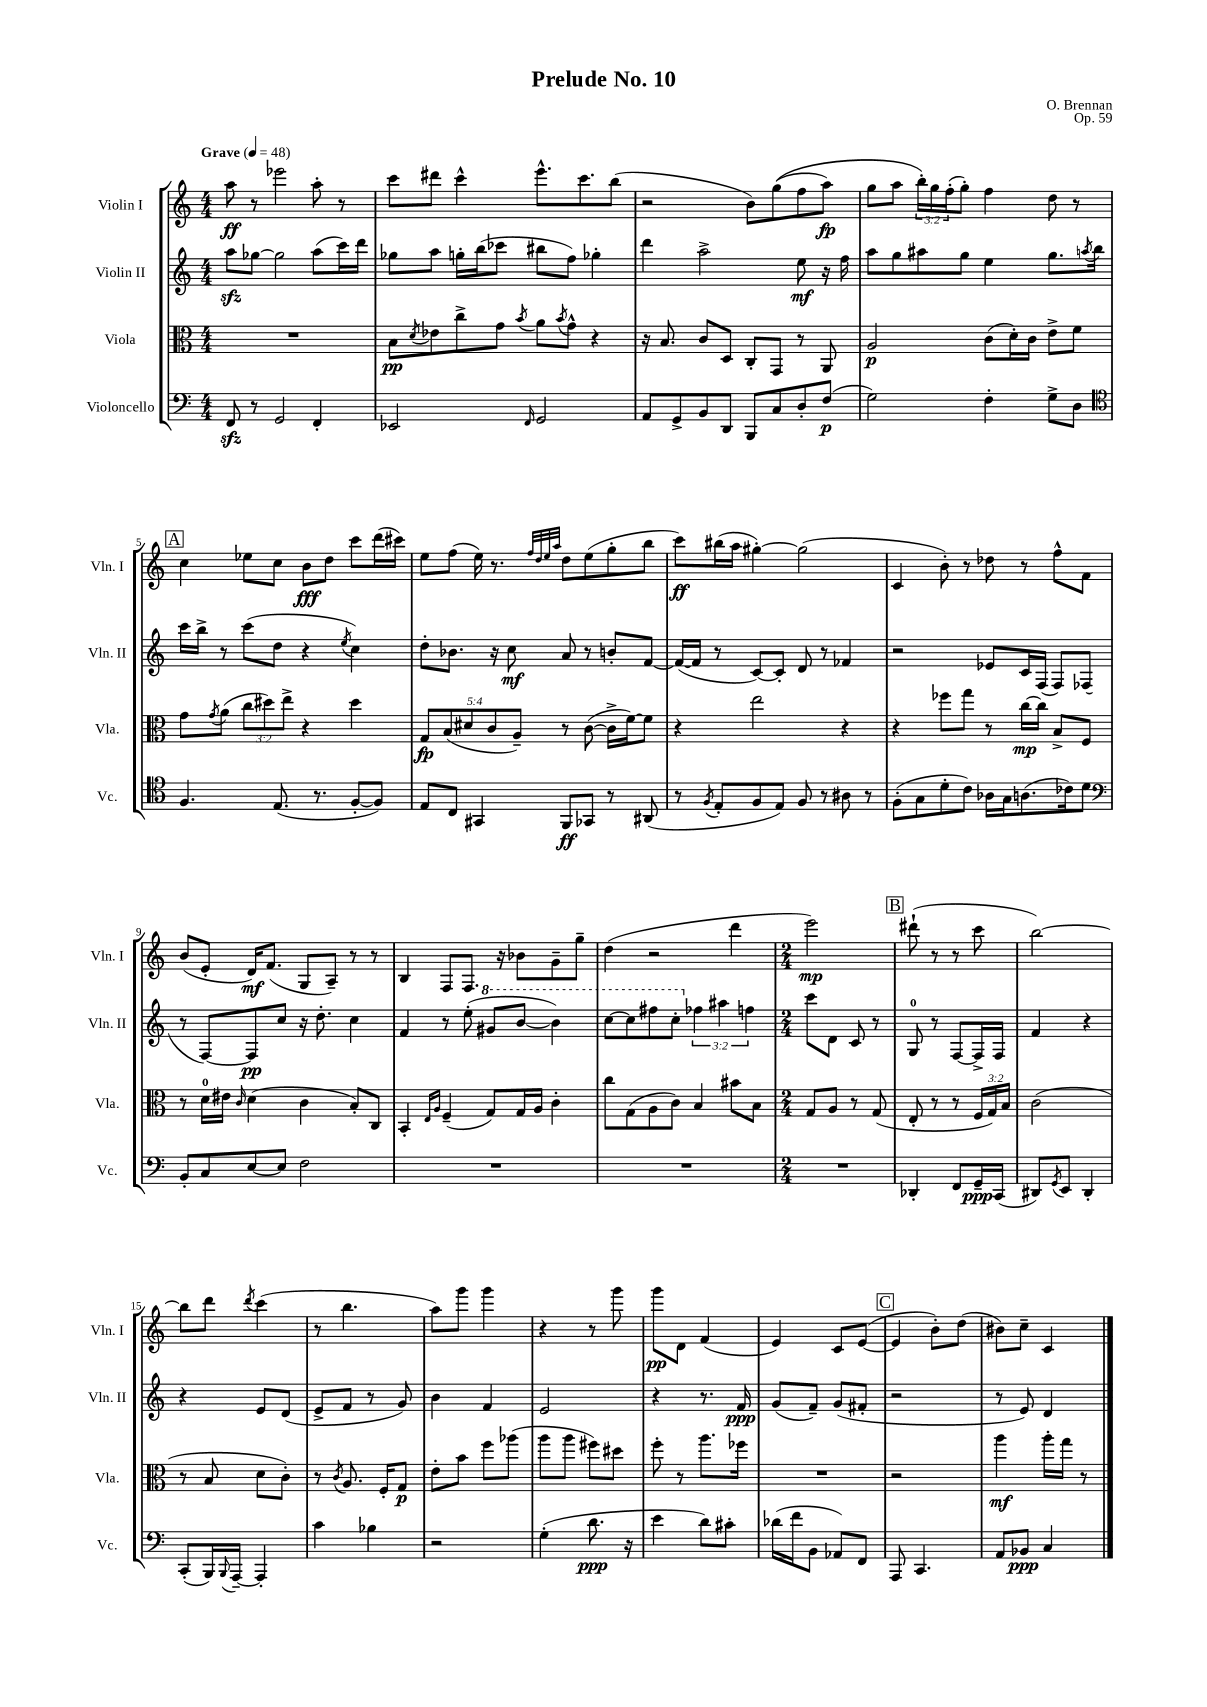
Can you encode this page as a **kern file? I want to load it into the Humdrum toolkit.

**kern	**kern	**kern	**kern
*staff4	*staff3	*staff2	*staff1
*clefF4	*clefC3	*clefG2	*clefG2
*k[]	*k[]	*k[]	*k[]
*M4/4	*M4/4	*M4/4	*M4/4
*MM48	*MM48	*MM48	*MM48
8FF/	1r	8aa\L	8aa\
8r	.	[8gg-\J	8r
2GG/	.	2gg-\]	2eee-\
4FF'/	.	(8aa\L	8aa'\
.	.	16ccc\L)	8r
.	.	16ddd\JJ	.
=	=	=	=
2EE-/	8B\L	8gg-\L	8ccc\L
.	8qd/	.	.
.	8e-\	8aa\J	8ddd#\J
.	8cc^\	16gg'\LL	4ccc^^\
.	.	(16bb\J	.
.	8g\J	8ccc-\J	.
16qqFF/	8qb/	.	.
2GG/	8a\L	8bb#\L	8.eee^^\L
.	8qb/	.	.
.	8g^^\J	8ff\J)	.
.	.	.	8.ccc\
.	4r	4gg-'\	.
.	.	.	(8bb\J
=	=	=	=
8AA/L	16r	4ddd\	2r
.	8.B/	.	.
8GG^/	.	.	.
8BB/	8c/L	2aa^\	.
8DD/J	8D/J	.	.
8BBB/L	8C'/L	.	8b\L)
8C/	8GG/J	.	&((8gg\
8D'/	8r	8ee\	8ff\
(8F/J	8AA/	16r	8aa\J)
.	.	16ff\	.
=	=	=	=
2G\)	2A/	8aa\L	8gg\L
.	.	8gg\	8aa\J
.	.	8aa#\	24bb'\LL&)
.	.	.	24gg\
.	.	.	(24ff'\J
.	.	8gg\J	8gg'\J)
4F'\	(8c\L	4ee\	4ff\
.	16d'\L)	.	.
.	16c\JJ	.	.
8G^\L	8e^\L	8.gg\L	8dd\
8D\J	8f\J	.	8r
.	.	8qaa/	.
.	.	16bb\Jk	.
=	=	=	=
*clefC4	*	*	*
4.F/	8g\L	16ccc\LL	4cc\
.	.	16bb^\JJ	.
.	8qg/	.	.
.	(8a\J	8r	.
.	12cc\L	(8ccc\L	8ee-\L
.	12dd#\)	.	.
(8.E/	.	8dd\J	8cc\J
.	12ee^\J	.	.
.	4r	4r	8b\L
8.r	.	.	.
.	.	.	8dd\J
.	.	8qee/	.
[8F'/L	4dd#\	4cc\)	8ccc\L
8F/]J)	.	.	(16ddd\L
.	.	.	16ccc#\JJ)
=	=	=	=
8E/L	10G/L	8dd'\L	8ee\L
.	(10B/	.	.
8C/J	.	8.b-\J	(8ff\J
.	10d#/	.	.
4GG#/	.	.	16ee\)
.	10c/	.	.
.	.	16r	8.r
.	.	8cc\	.
.	10A~/J)	.	.
.	.	.	32qqff/LLL
.	.	.	32qqdd/
.	.	.	32qqee/
.	.	.	32qqaa/JJJ
8FF/L	8r	8a/	8dd\L
8GG-/J	([8c\	8r	(8ee\
8r	16c^\]LL	8b'/L	8gg'\
.	[16f\J)	.	.
(8AA#/	8f\]J	[8f/J	8bb\J
=	=	=	=
8r	4r	(16f/_LL	8ccc\L)
.	.	16f/]JJ	.
8qF/	.	.	.
8E'/L	.	8r	(16bb#\L
.	.	.	16aa\JJ
8F/	2ee\	[8c/L)	[4gg#'\)
8E/J)	.	8c'/]J	.
8F/	.	8d/	(2gg#\]
8r	.	8r	.
8A#\	4r	4f-/	.
8r	.	.	.
=	=	=	=
(8F'\L	4r	2r	4c/
8G\	.	.	.
8d'\	8ff-\L	.	8b'\)
8c\J)	8gg\J	.	8r
16A-\LL	8r	8e-/L	8dd-\
16G\J	.	.	.
(8.A\	[16cc\LL	16c/L	8r
.	16cc\]JJ	(16F/JJ	.
.	8B^/L	8F/L)	8ff^^\L
16c-\k)	.	.	.
8d\J	8F/J	(8F-/J	8f\J
=	=	=	=
*clefF4	*	*	*
8BB'/L	8r	8r	(8b/L
8C/	16d\LL	[8F/L)	8e'/J
.	16e#\JJ	.	.
.	16qqc/	.	.
[8E/	(4d\	8F/]	16d/LK)
.	.	.	(8.f/J
8E/]J	.	8cc/J	.
2F\	4c\	16r	8G/L
.	.	8.dd'\	.
.	.	.	8A~/J)
.	8B'/L)	4cc\	8r
.	8C/J	.	8r
=	=	=	=
1r	4BB'/	4f/	4B/
.	16qqE/LL	.	.
.	16qqA/JJ	.	.
.	(4F~/	8r	8F/L
.	.	(8ee'\	8.F/J
.	8G/L)	8gg#/L	.
.	.	.	16r
.	16G/L	[8bb/J	8b-\L
.	16A/JJ	.	.
.	4c'\	4bb\])	8g~\
.	.	.	8gg~\J
=	=	=	=
1r	8cc\L	[8ccc\L	(4dd\
.	(8G\	8ccc\]	.
.	8A\	8fff#\	2r
.	8c\J)	8ccc'\J	.
.	4B/	6ff-\	.
.	.	6aa#\	.
.	8b#\L	.	4ddd\
.	.	6ff\	.
.	8B\J	.	.
=	=	=	=
*M2/4	*M2/4	*M2/4	*M2/4
2r	8G/L	8ccc\L	2eee\)
.	8A/J	8d\J	.
.	8r	8c/	.
.	(8G/	8r	.
=	=	=	=
4DD-'/	8E'/	8G/	(8ddd#`\
.	8r	8r	8r
8FF/L	8r	[8F/L	8r
16GG~/L	24F/LL	16F^/]L	8ccc\
.	24G/)	.	.
(16CC/JJ	.	16F/JJ	.
.	24B/JJ	.	.
=	=	=	=
8DD#/L)	(2c\	4f/	[2bb\)
8qGG/	.	.	.
8EE/J	.	.	.
4DD#'/	.	4r	.
=	=	=	=
(8CC'/L	8r	4r	8bb\]L
16BBB/L)	8B/	.	8ddd\J
8qqBBB/	.	.	.
[16AAA~/JJ	.	.	.
.	.	.	8qddd/
4AAA'/]	8d\L	8e/L	(4ccc\
.	8c'\J)	(8d/J	.
=	=	=	=
4c\	8r	8e^/L	8r
.	8qc/	.	.
.	8.A/	8f/J	4.bb\
4B-\	.	8r	.
.	16F'/LK	.	.
.	8G/J	8g/)	.
=	=	=	=
2r	8e'\L	4b\	8aa\L)
.	8b\J	.	8ggg\J
.	8ff\L	4f/	4ggg\
.	(8aa-\J	.	.
=	=	=	=
(4G'\	8aa\L	2e/	4r
.	8aa\J	.	.
8.d\	8ff#\L)	.	8r
.	8dd#\J	.	8ggg\
16r	.	.	.
=	=	=	=
4e\	8ff'\	4r	8ggg\L
.	8r	.	8d\J
8d\L)	8.aa\L	8.r	(4f/
8c#'\J	.	.	.
.	16ff-\Jk	16f/	.
=	=	=	=
(16d-\LL	2r	(8g/L	4e/)
16f\J	.	.	.
8BB\J	.	8f~/J)	.
8AA-/L)	.	(8g/L	8c/L
8FF/J	.	8f#'/J	([8e/J
=	=	=	=
8AAA/	2r	2r	4e/]
4.CC/	.	.	.
.	.	.	8b'\L)
.	.	.	(8dd\J
=	=	=	=
8AA/L	4aa\	8r	8b#\L)
8BB-/J	.	8e/)	8cc~\J
4C/	16aa'\LL	4d/	4c/
.	16gg\JJ	.	.
.	8r	.	.
==	==	==	==
*-	*-	*-	*-
